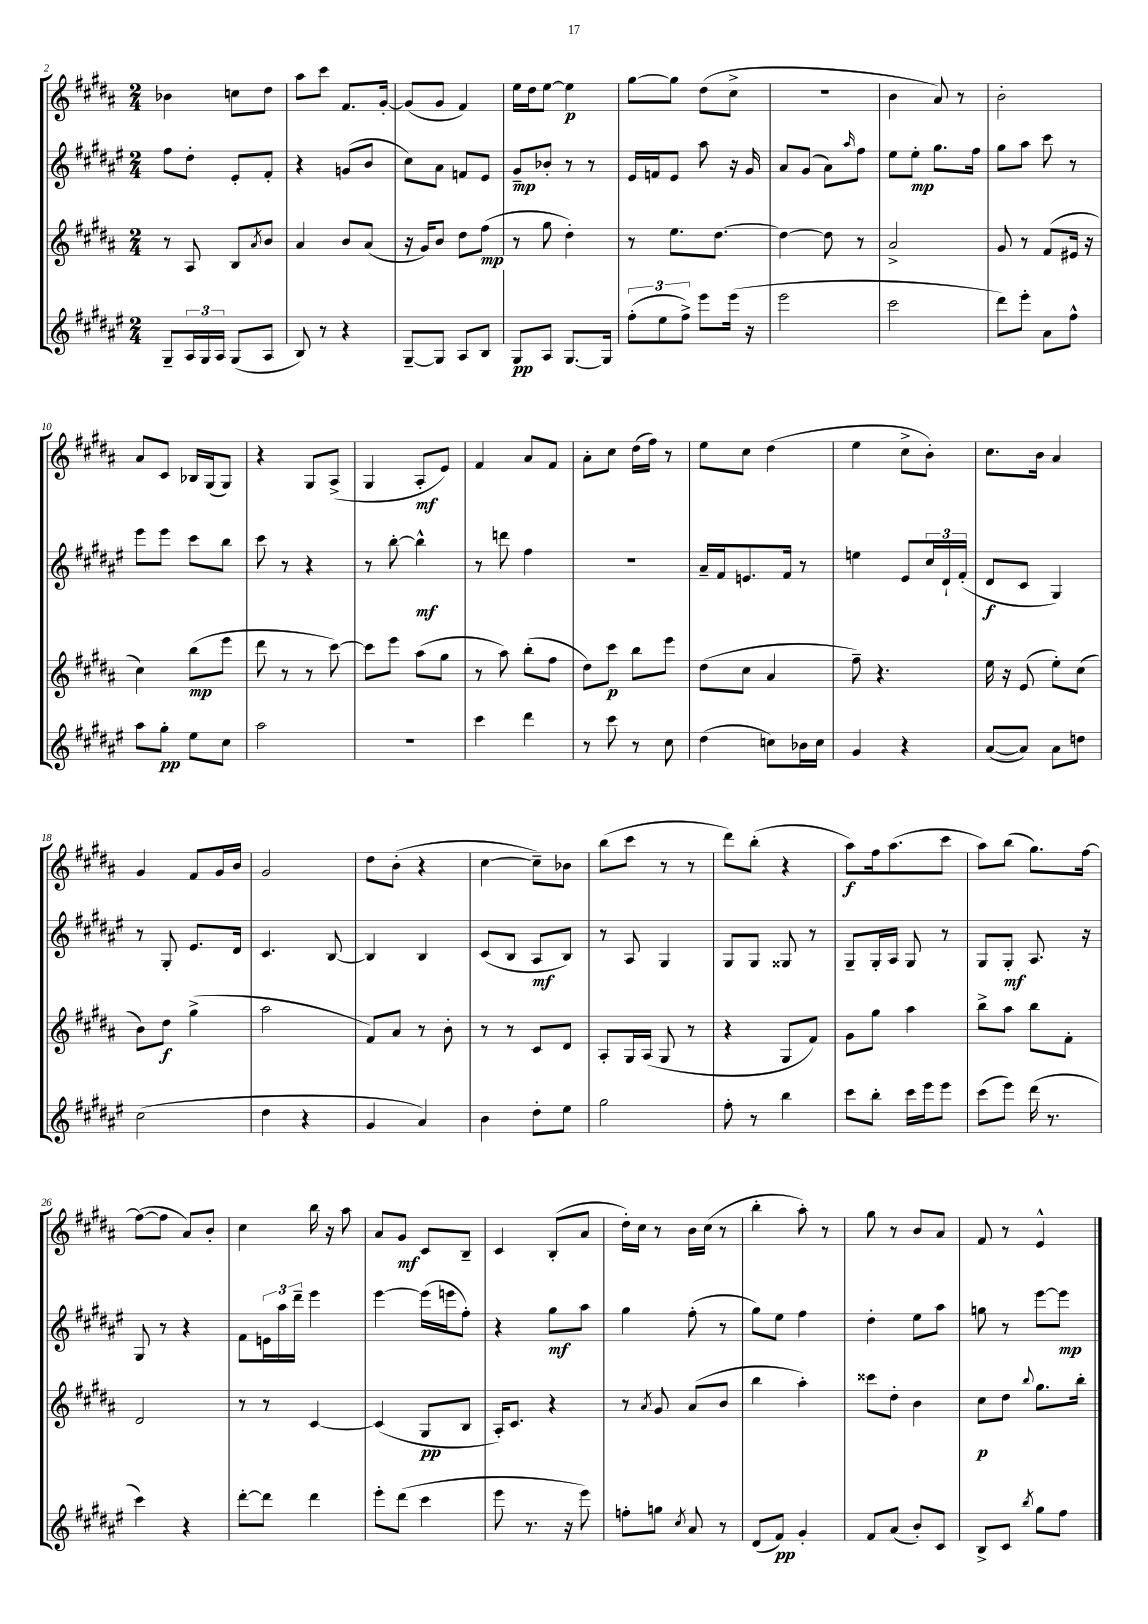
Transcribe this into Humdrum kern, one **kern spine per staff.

**kern	**dynam	**kern	**dynam	**kern	**dynam	**kern	**dynam
*part4	*part4	*part3	*part3	*part2	*part2	*part1	*part1
*staff4	*staff4	*staff3	*staff3	*staff2	*staff2	*staff1	*staff1
*clefG2	*	*clefG2	*	*clefG2	*	*clefG2	*
*k[f#c#g#d#a#e#]	*	*k[f#c#g#d#a#]	*	*k[f#c#g#d#a#e#]	*	*k[f#c#g#d#a#]	*
*M2/4	*	*M2/4	*	*M2/4	*	*M2/4	*
=2	=2	=2	=2	=2	=2	=2	=2
8G#~/L	.	8r	.	8ff#\L	.	4b-X\	.
24A#/L	.	8A#/	.	8dd#'\J	.	.	.
24G#/	.	.	.	.	.	.	.
24A#/JJ	.	.	.	.	.	.	.
(8G#/L	.	8B/L	.	8e#'/L	.	8ccn\L	.
.	.	8qa#/	.	.	.	.	.
8A#/J	.	8b/J	.	8f#'/J	.	8dd#\J	.
=3	=3	=3	=3	=3	=3	=3	=3
8B/)	.	4a#/	.	4r	.	8aa#\L	.
8r	.	.	.	.	.	8ccc#\J	.
4r	.	8b/L	.	(8gn/L	.	8.f#/L	.
.	.	(8a#/J	.	8b/J	.	.	.
.	.	.	.	.	.	[16g#'/Jk	.
=4	=4	=4	=4	=4	=4	=4	=4
[8G#~/L	.	16r	.	8cc#\L)	.	(8g#/L]	.
.	.	16g#/KL)	.	.	.	.	.
8G#/J]	.	8b/J	.	8a#\J	.	8g#/J	.
8A#/L	.	8dd#\L	.	8fn/L	.	4f#/)	.
8B/J	.	(8ff#\J	mp	8e#/J	.	.	.
=5	=5	=5	=5	=5	=5	=5	=5
8G#/L	pp	8r	.	8g#~/L	mp	16ee\LL	.
.	.	.	.	.	.	16dd#\J	.
8A#/J	.	8gg#\	.	8b-X'/J	.	[8ee\J	.
[8.G#/L	.	4dd#'\)	.	8r	.	4ee\]	p
.	.	.	.	8r	.	.	.
16G#/Jk]	.	.	.	.	.	.	.
=6	=6	=6	=6	=6	=6	=6	=6
(12ff#'\L	.	8r	.	16e#/LL	.	[8gg#\L	.
.	.	.	.	16fn/J	.	.	.
12ee#\	.	.	.	.	.	.	.
.	.	8.ee\L	.	8e#/J	.	8gg#\J]	.
12ff#^\J)	.	.	.	.	.	.	.
8eee#\L	.	.	.	8aa#\	.	(8dd#\L	.
.	.	[8.dd#\J	.	.	.	.	.
(16eee#\Jk	.	.	.	16r	.	8cc#^\J	.
16r	.	.	.	16g#/	.	.	.
=7	=7	=7	=7	=7	=7	=7	=7
2eee#\	.	4dd#\_	.	8a#/L	.	2r	.
.	.	.	.	(8g#/J	.	.	.
.	.	8dd#\]	.	8a#\L)	.	.	.
.	.	.	.	16qqaa#/	.	.	.
.	.	8r	.	8ff#\J	.	.	.
=8	=8	=8	=8	=8	=8	=8	=8
2ccc#\	.	2a#^/	.	8ee#\L	.	4b\	.
.	.	.	.	8ee#'\J	mp	.	.
.	.	.	.	8.gg#\L	.	8a#/)	.
.	.	.	.	.	.	8r	.
.	.	.	.	16ff#\Jk	.	.	.
=9	=9	=9	=9	=9	=9	=9	=9
8ddd#\L)	.	8g#/	.	8gg#\L	.	2b'\	.
8eee#'\J	.	8r	.	8aa#\J	.	.	.
8a#\L	.	(8f#/L	.	8ccc#\	.	.	.
8ff#^^\J	.	16e#X/Jk	.	8r	.	.	.
.	.	16r	.	.	.	.	.
!!LO:LB:g=z
=10	=10	=10	=10	=10	=10	=10	=10
8aa#\L	.	4cc#\)	.	8eee#\L	.	8a#/L	.
8gg#'\J	pp	.	.	8eee#\J	.	8c#/J	.
8ee#\L	.	(8bb\L	mp	8ccc#\L	.	16B-X/LL	.
.	.	.	.	.	.	(16G#/J	.
8cc#\J	.	8eee\J	.	8bb\J	.	8G#/J)	.
=11	=11	=11	=11	=11	=11	=11	=11
2aa#\	.	8ddd#\	.	8ccc#\	.	4r	.
.	.	8r	.	8r	.	.	.
.	.	8r	.	4r	.	8G#/L	.
.	.	[8ccc#\)	.	.	.	(8A#^/J	.
=12	=12	=12	=12	=12	=12	=12	=12
2r	.	8ccc#\L]	.	8r	.	4G#/	.
.	.	8eee\J	.	[8bb'\	.	.	.
.	.	(8aa#\L	.	4bb^^\]	mf	8A#'/L	mf
.	.	8gg#\J	.	.	.	8e/J)	.
=13	=13	=13	=13	=13	=13	=13	=13
4ccc#\	.	8r	.	8r	.	4f#/	.
.	.	8aa#\)	.	8dddn\	.	.	.
4ddd#\	.	(8bb'\L	.	4ff#\	.	8a#/L	.
.	.	8ff#\J	.	.	.	8f#/J	.
=14	=14	=14	=14	=14	=14	=14	=14
8r	.	8dd#\L)	.	2r	.	8a#'\L	.
8ccc#\	.	8ccc#\J	p	.	.	8cc#\J	.
8r	.	8bb\L	.	.	.	(16dd#\LL	.
.	.	.	.	.	.	16ff#\JJ)	.
8cc#\	.	8eee\J	.	.	.	8r	.
=15	=15	=15	=15	=15	=15	=15	=15
(4dd#\	.	(8dd#\L	.	16a#~/LL	.	8ee\L	.
.	.	.	.	16f#/J	.	.	.
.	.	8cc#\J	.	8.en/	.	8cc#\J	.
8ccn\L)	.	4a#/	.	.	.	(4dd#\	.
.	.	.	.	16f#/Jk	.	.	.
16b-X\L	.	.	.	8r	.	.	.
16cc\JJ	.	.	.	.	.	.	.
=16	=16	=16	=16	=16	=16	=16	=16
4g#/	.	8ff#~\)	.	4een\	.	4ee\	.
.	.	4.r	.	.	.	.	.
4r	.	.	.	8e#/L	.	8cc#^\L	.
.	.	.	.	24cc#/L	.	8b'\J)	.
.	.	.	.	24d#`/	.	.	.
.	.	.	.	(24f#'/JJ	.	.	.
=17	=17	=17	=17	=17	=17	=17	=17
([8a#/L	.	16ee\	.	8d#/L	f	8.cc#\L	.
.	.	16r	.	.	.	.	.
8a#/J])	.	(8e/	.	8c#/J	.	.	.
.	.	.	.	.	.	16b\Jk	.
8a#\L	.	8ee'\L)	.	4G#/)	.	4a#/	.
8ddn\J	.	(8cc#\J	.	.	.	.	.
!!LO:LB:g=z
=18	=18	=18	=18	=18	=18	=18	=18
(2cc#\	.	8b\L)	.	8r	.	4g#/	.
.	.	8dd#\J	f	8G#'/	.	.	.
.	.	(4gg#^\	.	8.e#/L	.	8f#/L	.
.	.	.	.	.	.	16g#/L	.
.	.	.	.	16d#/Jk	.	16b/JJ	.
=19	=19	=19	=19	=19	=19	=19	=19
4dd#\	.	2aa#\	.	4.c#/	.	2g#/	.
4r	.	.	.	.	.	.	.
.	.	.	.	[8B/	.	.	.
=20	=20	=20	=20	=20	=20	=20	=20
4g#/	.	8f#/L)	.	4B/]	.	8dd#\L	.
.	.	8a#/J	.	.	.	(8b'\J	.
4a#/)	.	8r	.	4B/	.	4r	.
.	.	8b'\	.	.	.	.	.
=21	=21	=21	=21	=21	=21	=21	=21
4b\	.	8r	.	(8c#/L	.	[4cc#\	.
.	.	8r	.	8B/J	.	.	.
8dd#'\L	.	8c#/L	.	8A#/L	mf	8cc#~\L])	.
8ee#\J	.	8d#/J	.	8B/J)	.	8b-X\J	.
=22	=22	=22	=22	=22	=22	=22	=22
2gg#\	.	8A#'/L	.	8r	.	(8bb\L	.
.	.	16G#/L	.	8A#/	.	8ccc#\J	.
.	.	(16A#/JJ	.	.	.	.	.
.	.	8G#/	.	4G#/	.	8r	.
.	.	8r	.	.	.	8r	.
=23	=23	=23	=23	=23	=23	=23	=23
8ff#'\	.	4r	.	8G#/L	.	8ddd#\L)	.
8r	.	.	.	8G#/J	.	(8bb'\J	.
4bb\	.	8G#/L	.	8G##X/	.	4r	.
.	.	8f#/J)	.	8r	.	.	.
=24	=24	=24	=24	=24	=24	=24	=24
8ccc#\L	.	8g#\L	.	8G#~/L	.	8aa#\L)	f
8bb'\J	.	8gg#\J	.	16G#'/L	.	16ff#\k	.
.	.	.	.	16A#/JJ	.	(8.aa#\	.
16ccc#\LL	.	4aa#\	.	8G#/	.	.	.
16eee#\J	.	.	.	.	.	.	.
8eee#\J	.	.	.	8r	.	8ccc#\J	.
=25	=25	=25	=25	=25	=25	=25	=25
(8ccc#\L	.	8bb^\L	.	8G#/L	.	8aa#\L)	.
8eee#\J)	.	8aa#\J	.	8G#'/J	mf	(8bb\J	.
(16ddd#\	.	8bb\L	.	8.A#/	.	8.gg#\L)	.
8.r	.	.	.	.	.	.	.
.	.	8f#'\J	.	.	.	.	.
.	.	.	.	16r	.	[16ff#\Jk	.
!!LO:LB:g=z
=26	=26	=26	=26	=26	=26	=26	=26
4ccc#\)	.	2d#/	.	8G#/	.	(8ff#\L_	.
.	.	.	.	8r	.	8ff#\J]	.
4r	.	.	.	4r	.	8a#/L)	.
.	.	.	.	.	.	8b'/J	.
=27	=27	=27	=27	=27	=27	=27	=27
[8ddd#'\L	.	8r	.	8f#\L	.	4cc#\	.
8ddd#\J]	.	8r	.	24en\L	.	.	.
.	.	.	.	24aa#\	.	.	.
.	.	.	.	24ddd#~\JJ	.	.	.
4ddd#\	.	[4c#/	.	4eee#\	.	16bb\	.
.	.	.	.	.	.	16r	.
.	.	.	.	.	.	8aa#\	.
=28	=28	=28	=28	=28	=28	=28	=28
8eee#'\L	.	(4c#/]	.	[4eee#\	.	8a#/L	.
(8ddd#\J	.	.	.	.	.	8g#/J	mf
4ccc#\	.	8G#/L	pp	(16eee#\LL]	.	8c#/L	.
.	.	.	.	16eeen\J	.	.	.
.	.	8B/J	.	8ff#'\J)	.	8B~/J	.
=29	=29	=29	=29	=29	=29	=29	=29
8eee#\	.	16A#'/KL)	.	4r	.	4c#/	.
.	.	8.c#/J	.	.	.	.	.
8.r	.	.	.	.	.	.	.
.	.	4r	.	8gg#\L	mf	(8B'/L	.
16r	.	.	.	.	.	.	.
8eee#\)	.	.	.	8aa#\J	.	8a#/J	.
=30	=30	=30	=30	=30	=30	=30	=30
8ffn'\L	.	8r	.	4gg#\	.	16dd#'\LL)	.
.	.	.	.	.	.	16cc#\JJ	.
.	.	8qa#/	.	.	.	.	.
8ggn\J	.	8g#/	.	.	.	8r	.
8qcc#/	.	.	.	.	.	.	.
8a#/	.	(8a#/L	.	(8ff#'\	.	16b\LL	.
.	.	.	.	.	.	(16cc#\JJ	.
8r	.	8b/J	.	8r	.	8r	.
=31	=31	=31	=31	=31	=31	=31	=31
(8d#/L	.	4bb\	.	8gg#\L)	.	4bb'\	.
8f#/J)	pp	.	.	8ee#\J	.	.	.
4g#'/	.	4aa#'\)	.	4ff#\	.	8aa#'\)	.
.	.	.	.	.	.	8r	.
=32	=32	=32	=32	=32	=32	=32	=32
8f#/L	.	8ccc##X\L	.	4dd#'\	.	8gg#\	.
(8a#/J	.	8dd#'\J	.	.	.	8r	.
8b'/L)	.	4b\	.	8ee#\L	.	8b/L	.
8c#/J	.	.	.	8aa#\J	.	8a#/J	.
=33	=33	=33	=33	=33	=33	=33	=33
8B^/L	.	8cc#\L	p	8ggn\	.	8f#/	.
8c#/J	.	8dd#\J	.	8r	.	8r	.
8qbb/	.	8qqbb/	.	.	.	.	.
8gg#\L	.	8.gg#\L	.	[8eee#\L	.	4e^^/	.
8ff#\J	.	.	.	8eee#\J]	mp	.	.
.	.	16bb'\Jk	.	.	.	.	.
==	==	==	==	==	==	==	==
*-	*-	*-	*-	*-	*-	*-	*-
